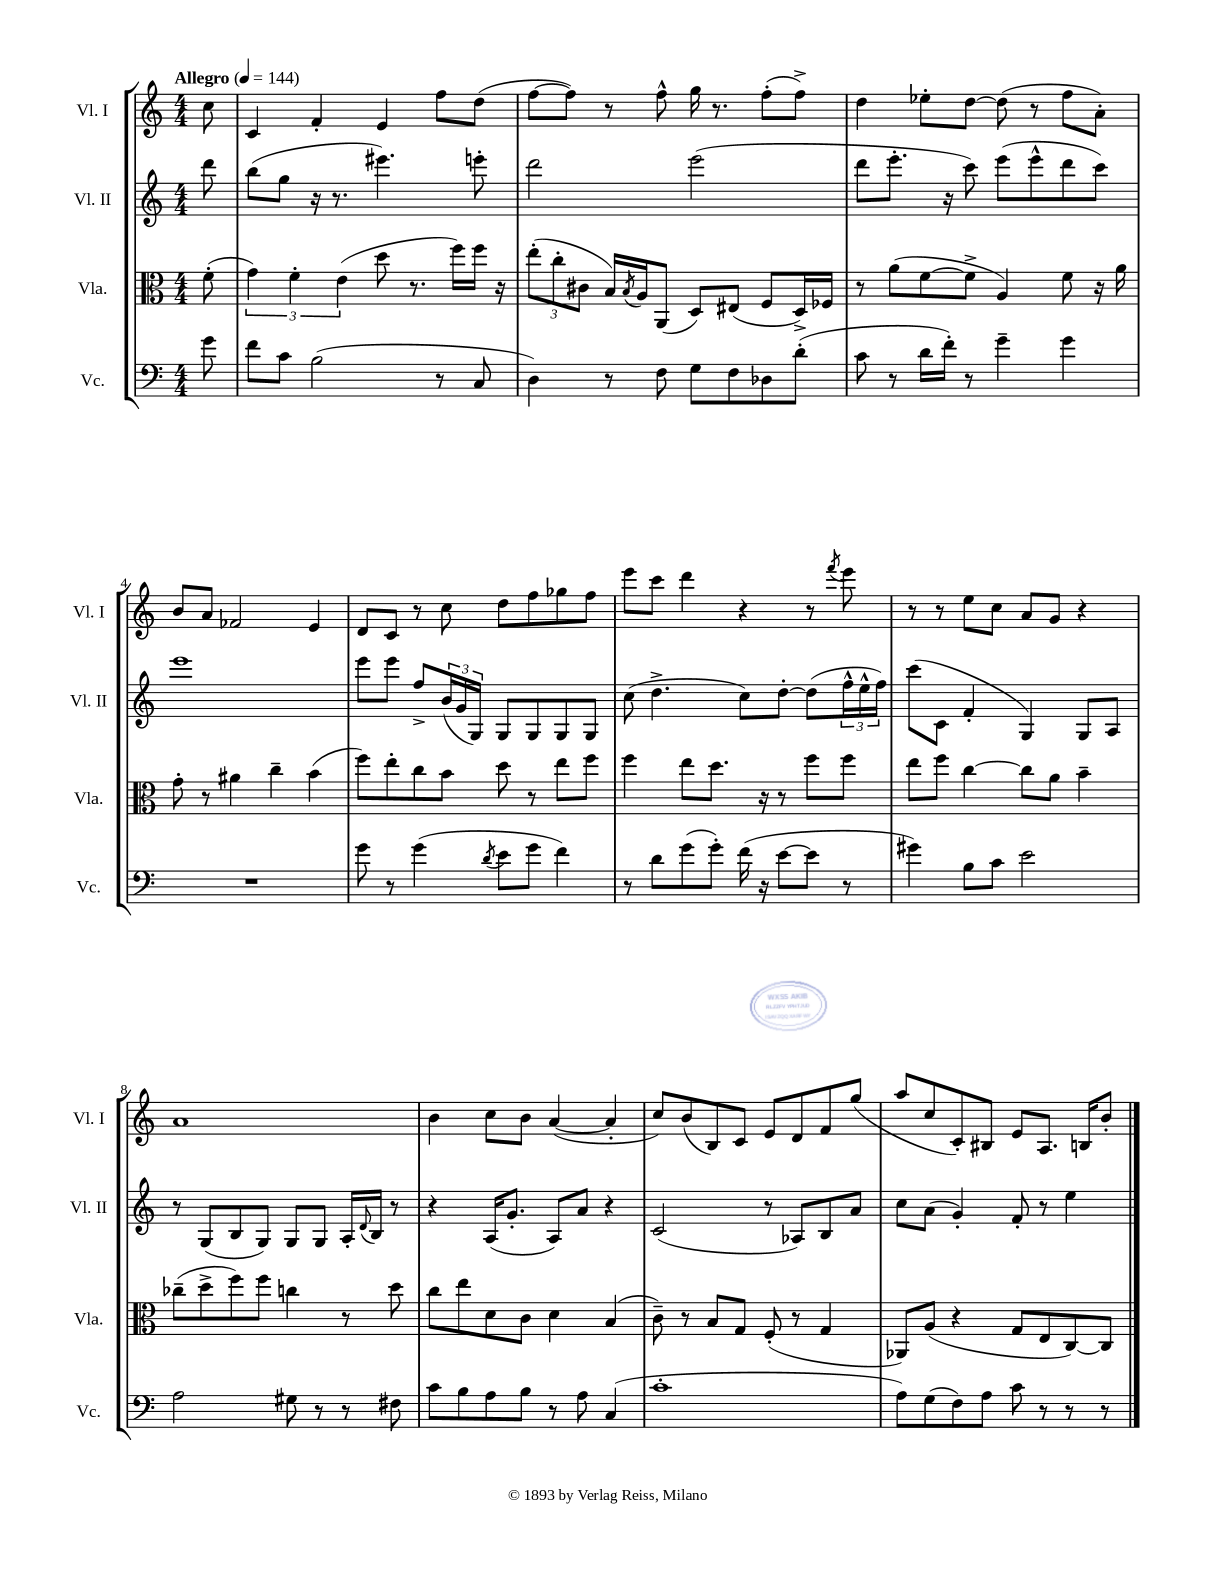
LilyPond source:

<<
\new StaffGroup <<
\new Staff = "s0" \with { instrumentName = "Vl. I" shortInstrumentName = "Vl. I" } {
    \clef treble \key c \major \numericTimeSignature \time 4/4 \partial 8 \tempo "Allegro" 4 = 144
    c''8 |
    c'4 f'4-. e'4 f''8 d''8( |
    f''8~ f''8) r8 f''8-^ g''16 r8. f''8-.( f''8->) |
    d''4 ees''8-. d''8~ d''8( r8 f''8 a'8-.) |
    b'8 a'8 fes'2 e'4 |
    d'8 c'8 r8 c''8 d''8 f''8 ges''8 f''8 |
    e'''8 c'''8 d'''4 r4 r8 \acciaccatura { f'''8 } e'''8 |
    r8 r8 e''8 c''8 a'8 g'8 r4 |
    a'1 |
    b'4 c''8 b'8 a'4~( a'4-. |
    c''8) b'8( b8) c'8 e'8 d'8 f'8 g''8( |
    a''8 c''8 c'8-.) bis8 e'8 a8. b16 b'8-. \bar "|." |
}
\new Staff = "s1" \with { instrumentName = "Vl. II" shortInstrumentName = "Vl. II" } {
    \clef treble \key c \major \numericTimeSignature \time 4/4 \partial 8
    d'''8 |
    b''8( g''8 r16 r8. eis'''4.) e'''8-. |
    d'''2 e'''2( |
    d'''8 e'''8.-. r16 c'''8) e'''8( e'''8-^ d'''8 c'''8) |
    e'''1 |
    e'''8 e'''8 f''8-> \tuplet 3/2 { b'16( g'16 g16) } g8 g8 g8 g8 |
    c''8( d''4.-> c''8) d''8~-. d''8( \tuplet 3/2 { f''16-^ e''16-^ f''16) } |
    c'''8( c'8 f'4-. g4) g8 a8 |
    r8 g8( b8 g8) g8 g8 a16-. \appoggiatura { d'8 } b16 r8 |
    r4 a16( g'8.-. a8) a'8 r4 |
    c'2( r8 aes8) b8 a'8 |
    c''8 a'8( g'4-.) f'8-. r8 e''4 \bar "|." |
}
\new Staff = "s2" \with { instrumentName = "Vla." shortInstrumentName = "Vla." } {
    \clef alto \key c \major \numericTimeSignature \time 4/4 \partial 8
    f'8-.( |
    \tuplet 3/2 { g'4) f'4-. e'4( } d''8 r8. f''16) f''16 r16 |
    \tuplet 3/2 { e''8-.( c''8-. cis'8 } b16) \acciaccatura { b8 } a16 a,8( d8) eis8( f8 d16->) fes16 |
    r8 a'8( f'8~ f'8-> a4) f'8 r16 a'16 |
    g'8-. r8 ais'4 c''4-- b'4( |
    f''8) e''8-. c''8 b'8 d''8 r8 e''8 f''8 |
    f''4 e''8 d''8. r16 r8 f''8 f''8 |
    e''8 f''8 c''4~ c''8 a'8 b'4-- |
    ces''8--( d''8-> f''8) f''8 c''4 r8 d''8 |
    c''8 e''8 d'8 c'8 d'4 b4( |
    c'8--) r8 b8 g8 f8-.( r8 g4 |
    aes,8) a8( r4 g8 e8 c8~) c8 \bar "|." |
}
\new Staff = "s3" \with { instrumentName = "Vc." shortInstrumentName = "Vc." } {
    \clef bass \key c \major \numericTimeSignature \time 4/4 \partial 8
    g'8 |
    f'8 c'8 b2( r8 c8 |
    d4) r8 f8 g8 f8 des8 d'8-.( |
    c'8 r8 d'16 f'16-.) r8 g'4-- g'4 |
    R1 |
    g'8 r8 g'4( \acciaccatura { d'8 } e'8 g'8 f'4) |
    r8 d'8 g'8( g'8-.) f'16( r16 e'8~ e'8 r8 |
    gis'4) b8 c'8 e'2 |
    a2 gis8 r8 r8 fis8 |
    c'8 b8 a8 b8 r8 a8 c4( |
    c'1-. |
    a8) g8( f8) a8 c'8 r8 r8 r8 \bar "|." |
}
>>
>>
